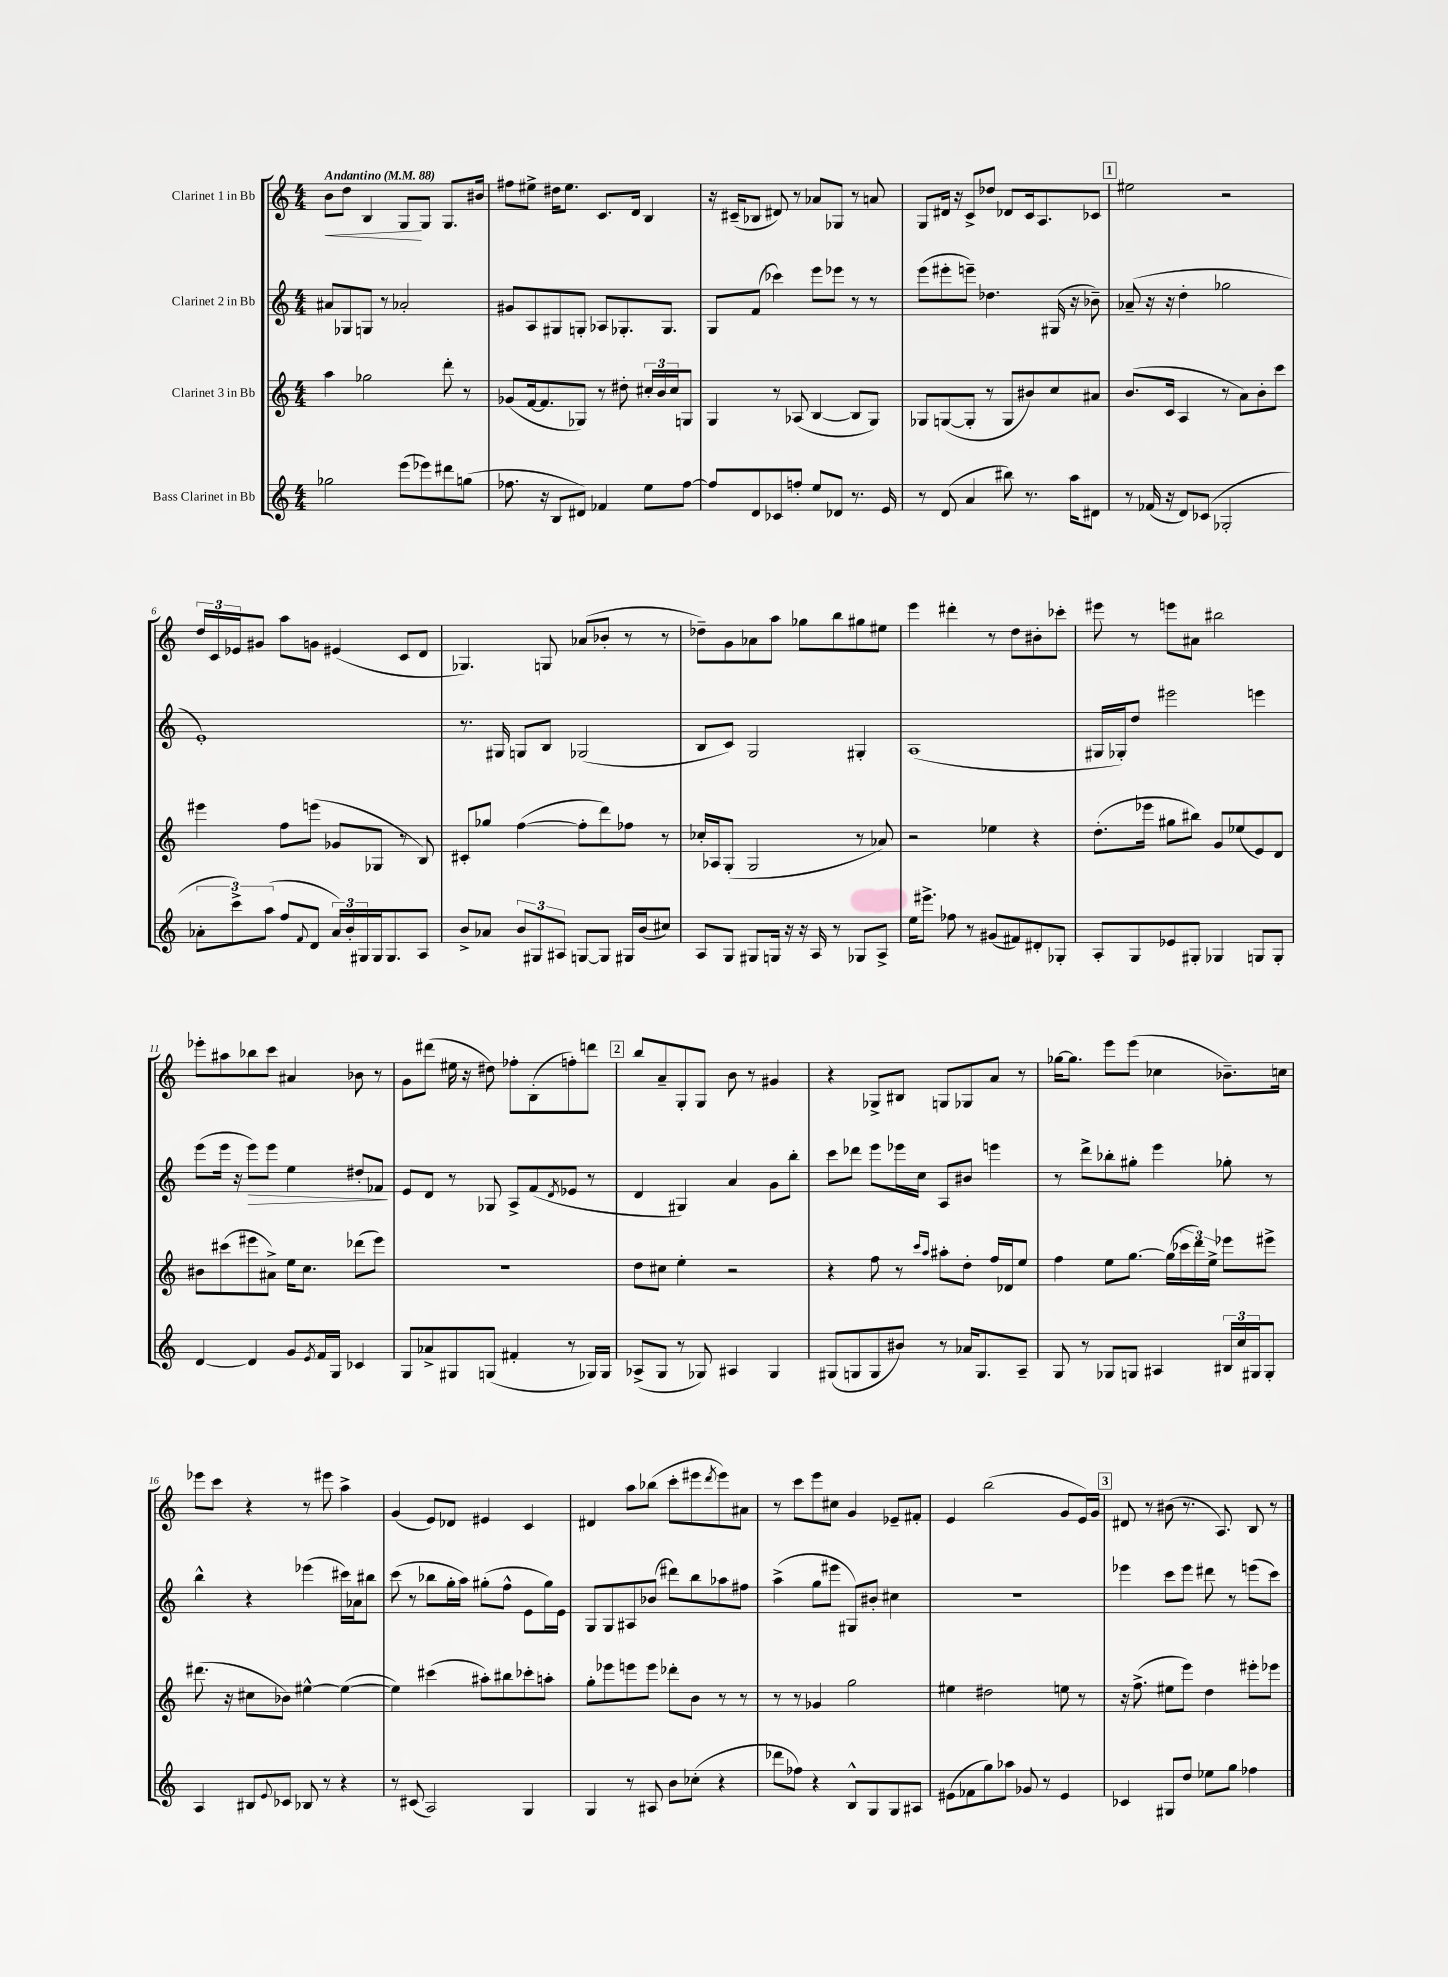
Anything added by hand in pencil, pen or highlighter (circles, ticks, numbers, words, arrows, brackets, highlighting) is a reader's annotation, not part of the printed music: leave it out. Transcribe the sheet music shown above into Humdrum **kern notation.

**kern	**kern	**kern	**kern
*staff4	*staff3	*staff2	*staff1
*clefG2	*clefG2	*clefG2	*clefG2
*k[]	*k[]	*k[]	*k[]
*M4/4	*M4/4	*M4/4	*M4/4
*MM88	*MM88	*MM88	*MM88
2gg-	4aa	8a#	8b
.	.	8G-	8dd
.	2gg-	8G	4B
.	.	8r	.
(8eee	.	2a-'	8G
8eee-)	.	.	8G
8ddd#	8ddd'	.	8.G
(8gg	8r	.	.
.	.	.	16b#
=	=	=	=
8.ff-	(8g-	8g#	8ff#
.	[16f	8A	8ee#^
16r	8.f]	.	.
8B	.	8G#	16dd#
.	.	.	8.ee#
8d#)	8G-)	8G'	.
4f-	8r	8A-	8.c
.	8dd#'	8.G-'	.
.	.	.	16d
8ee	24cc#'	.	4B
.	24b	.	.
.	.	8.G-	.
.	24cc#	.	.
[8ff-	8G	.	.
=	=	=	=
8ff-]	4G	8G	16r
.	.	.	(16c#~
8d	.	(8f	8B-
8c-	8r	4ccc-)	8d#)
8ff'	(8A-	.	8r
8ee	[4B	8eee	8a-
8d-	.	8eee-	8G-
8.r	8B]	8r	8r
.	8G)	8r	8a
16e	.	.	.
=	=	=	=
8r	8G-	(8eee	8G
(8d	([8G	8eee#'	16d#
.	.	.	16r
4a	8G']	8eee~)	8c^
.	8r	4.dd-	8dd-
8bb#)	8G	.	8d-
8.r	8b#)	.	16c
.	.	.	8.A
.	8cc	(16G#	.
16aa	.	16r	.
8d#	8a#	8b-~)	8c-
=	=	=	=
8r	(8.b	(8a-~	2ee#
(16f-	.	16r	.
16r	16c	16r	.
8d)	4A	4dd'	.
(8c-	.	.	.
2G-'	8r	2gg-	2r
.	8a)	.	.
.	8b'	.	.
.	8ccc	.	.
=	=	=	=
12a-'	4eee#	1e')	24dd
.	.	.	24c
12ccc^)	.	.	24e-
.	.	.	8g#
(12aa	.	.	.
8ff	8ff	.	8aa
8qqf	.	.	.
8d	(8eee	.	8g
24a-)	8g-	.	(4e#
24b'	.	.	.
24G#	.	.	.
16G#	8G-	.	.
8.G#	.	.	.
.	8r	.	8c
8A	8B)	.	8d
=	=	=	=
8b^	8c#'	8.r	4.G-)
8a-	8gg-	.	.
.	.	16G#	.
12b	([4ff	8G	.
12G#	.	.	.
.	.	8B	8G
12A#	.	.	.
[8G	8ff']	(2G-	(8a-
8G]	8ddd)	.	8b-'
16G#	8ff-	.	8r
(16b	.	.	.
8cc#)	8r	.	8r
=	=	=	=
8A	16cc-'	8B	8dd-~)
.	16A-	.	.
8G	(8G'	8c)	8g
8G#	2G	2G	8a-
16G	.	.	8aa
16r	.	.	.
16r	.	.	8gg-
16A	.	.	.
8r	.	.	8bb
8G-	8r	4G#'	8gg#
8A^	8a-)	.	8ee#
=	=	=	=
16ee	2r	(1A	4eee
8.eee#^	.	.	.
8ff-	.	.	4ddd#'
8r	.	.	.
(8g#	4ee-	.	8r
8f#)	.	.	8dd
8d#'	4r	.	8b#'
8G-'	.	.	8ccc-'
=	=	=	=
8A'	(8.dd'	16G#	8eee#
.	.	16G-')	.
8G	.	8dd	8r
.	16eee-	.	.
8e-	8gg#	2eee#	8eee
8G#'	8bb#)	.	8a#
4G-	8g	.	2bb#
.	(8ee-	.	.
8G	8e)	4eee	.
8G'	8d	.	.
=	=	=	=
[4d	8b#	(8eee	8eee-'
.	(8ccc#	16eee	8aa#
.	.	16r	.
4d]	8eee#	8eee)	8bb-
.	8a#^)	8eee	8ccc
8g	16ee	4ee	4a#
.	8.cc	.	.
8qe	.	.	.
16f	.	.	.
16G	.	.	.
4c-	(8ddd-	8dd#'	8b-
.	8eee#)	8f-	8r
=	=	=	=
8G	1r	8e	8g
8a-^	.	8d	(8ddd#
8G#	.	8r	16ee#
.	.	.	16r
(8G	.	8G-	8dd#)
4f#'	.	8A^	8ff-'
.	.	(8f	(8B'
.	.	8qd	.
8r	.	8e-	8ff')
16G-)	.	8r	8ddd
16G-	.	.	.
=	=	=	=
(8A-^	8dd	4d	8bb
8G	8cc#	.	8a~
8r	4ee'	4G#)	8G'
8G-)	.	.	8G
4A#	2r	4a	8b
.	.	.	8r
4G-	.	8g	4g#
.	.	8bb'	.
=	=	=	=
(8G#	4r	8ccc	4r
8G	.	8ddd-	.
8G	8ff	8eee	8G-^
8b#)	8r	16eee-	8B#
.	.	16cc	.
.	16qqccc	.	.
.	16qqaa	.	.
8r	8aa#'	8A	8G
16a-	8dd'	8b#	8G-
8.G	.	.	.
.	16ff	4eee	8a
.	16d-	.	.
8A~	8ee	.	8r
=	=	=	=
8G	4ff	8r	[16gg-
.	.	.	8.gg-]
8r	.	8ddd^	.
8G-	8ee	8bb-'	8eee
8G	[8.gg	8gg#'	(8eee
4A#	.	4eee	4cc-
.	(16gg]	.	.
.	24ccc-	.	.
.	24ddd)	.	.
.	24ee^	.	.
24B#	8eee-	8gg-'	8.b-~)
24cc	.	.	.
24G#	.	.	.
8G#'	8eee#^	8r	.
.	.	.	16cc
=	=	=	=
4A	(8.ddd#	4bb^^	8eee-
.	.	.	8ccc
.	16r	.	.
8B#	8cc#	4r	4r
8qqe	.	.	.
8c-	8b-)	.	.
8B-	[4ee#^^	(4eee-	8r
8r	.	.	8eee#
4r	(4ee#_	16ccc#)	4aa^
.	.	16a-	.
.	.	8bb#	.
=	=	=	=
8r	4ee#])	(8ccc	(4g
(8c#	.	8r	.
2A)	(4ccc#	8bb-	8e)
.	.	16gg'	8d-
.	.	16aa)	.
.	8aa#')	(8gg#'	4e#
.	8bb#	8ff^^	.
4G	8ccc-'	8e	4c
.	8aa'	16gg#)	.
.	.	16e	.
=	=	=	=
4G	8gg'	8G	4d#
.	8eee-	8G	.
8r	8eee	8A#	8aa
8A#	8eee	(8b-	(8bb-
8b	8ddd-'	8ddd#)	8ccc'
(8cc-'	8b	8bb	8eee#
.	.	.	8qddd
4r	8r	8aa-	8eee#)
.	8r	8ff#	8a#
=	=	=	=
8ddd-	8r	(4aa^	8r
8ff-)	8r	.	8ccc
4r	4g-	8gg	8eee
.	.	8eee#	8cc#
8B^^	2gg	8G#)	4g
8G	.	8b#'	.
8G	.	4cc#	8e-~
8A#	.	.	8f#'
=	=	=	=
(8e#	4ee#	1r	4e
8f-	.	.	.
8gg)	2dd#	.	(2bb
8aa-	.	.	.
8g-	.	.	.
8r	.	.	.
4e#	8ee	.	8g
.	8r	.	16e)
.	.	.	16g
=	=	=	=
4c-	16r	4eee-	8d#
.	(8.ff^	.	.
.	.	.	8r
8G#	8ee#	8ccc	(8b#
8dd	8eee)	8eee-	8.r
8ee-	4dd	8ddd#	.
.	.	.	8.A)
8gg	.	8r	.
4ff-	8eee#'	(8eee	8B
.	8eee-	8ccc)	8r
==	==	==	==
*-	*-	*-	*-
